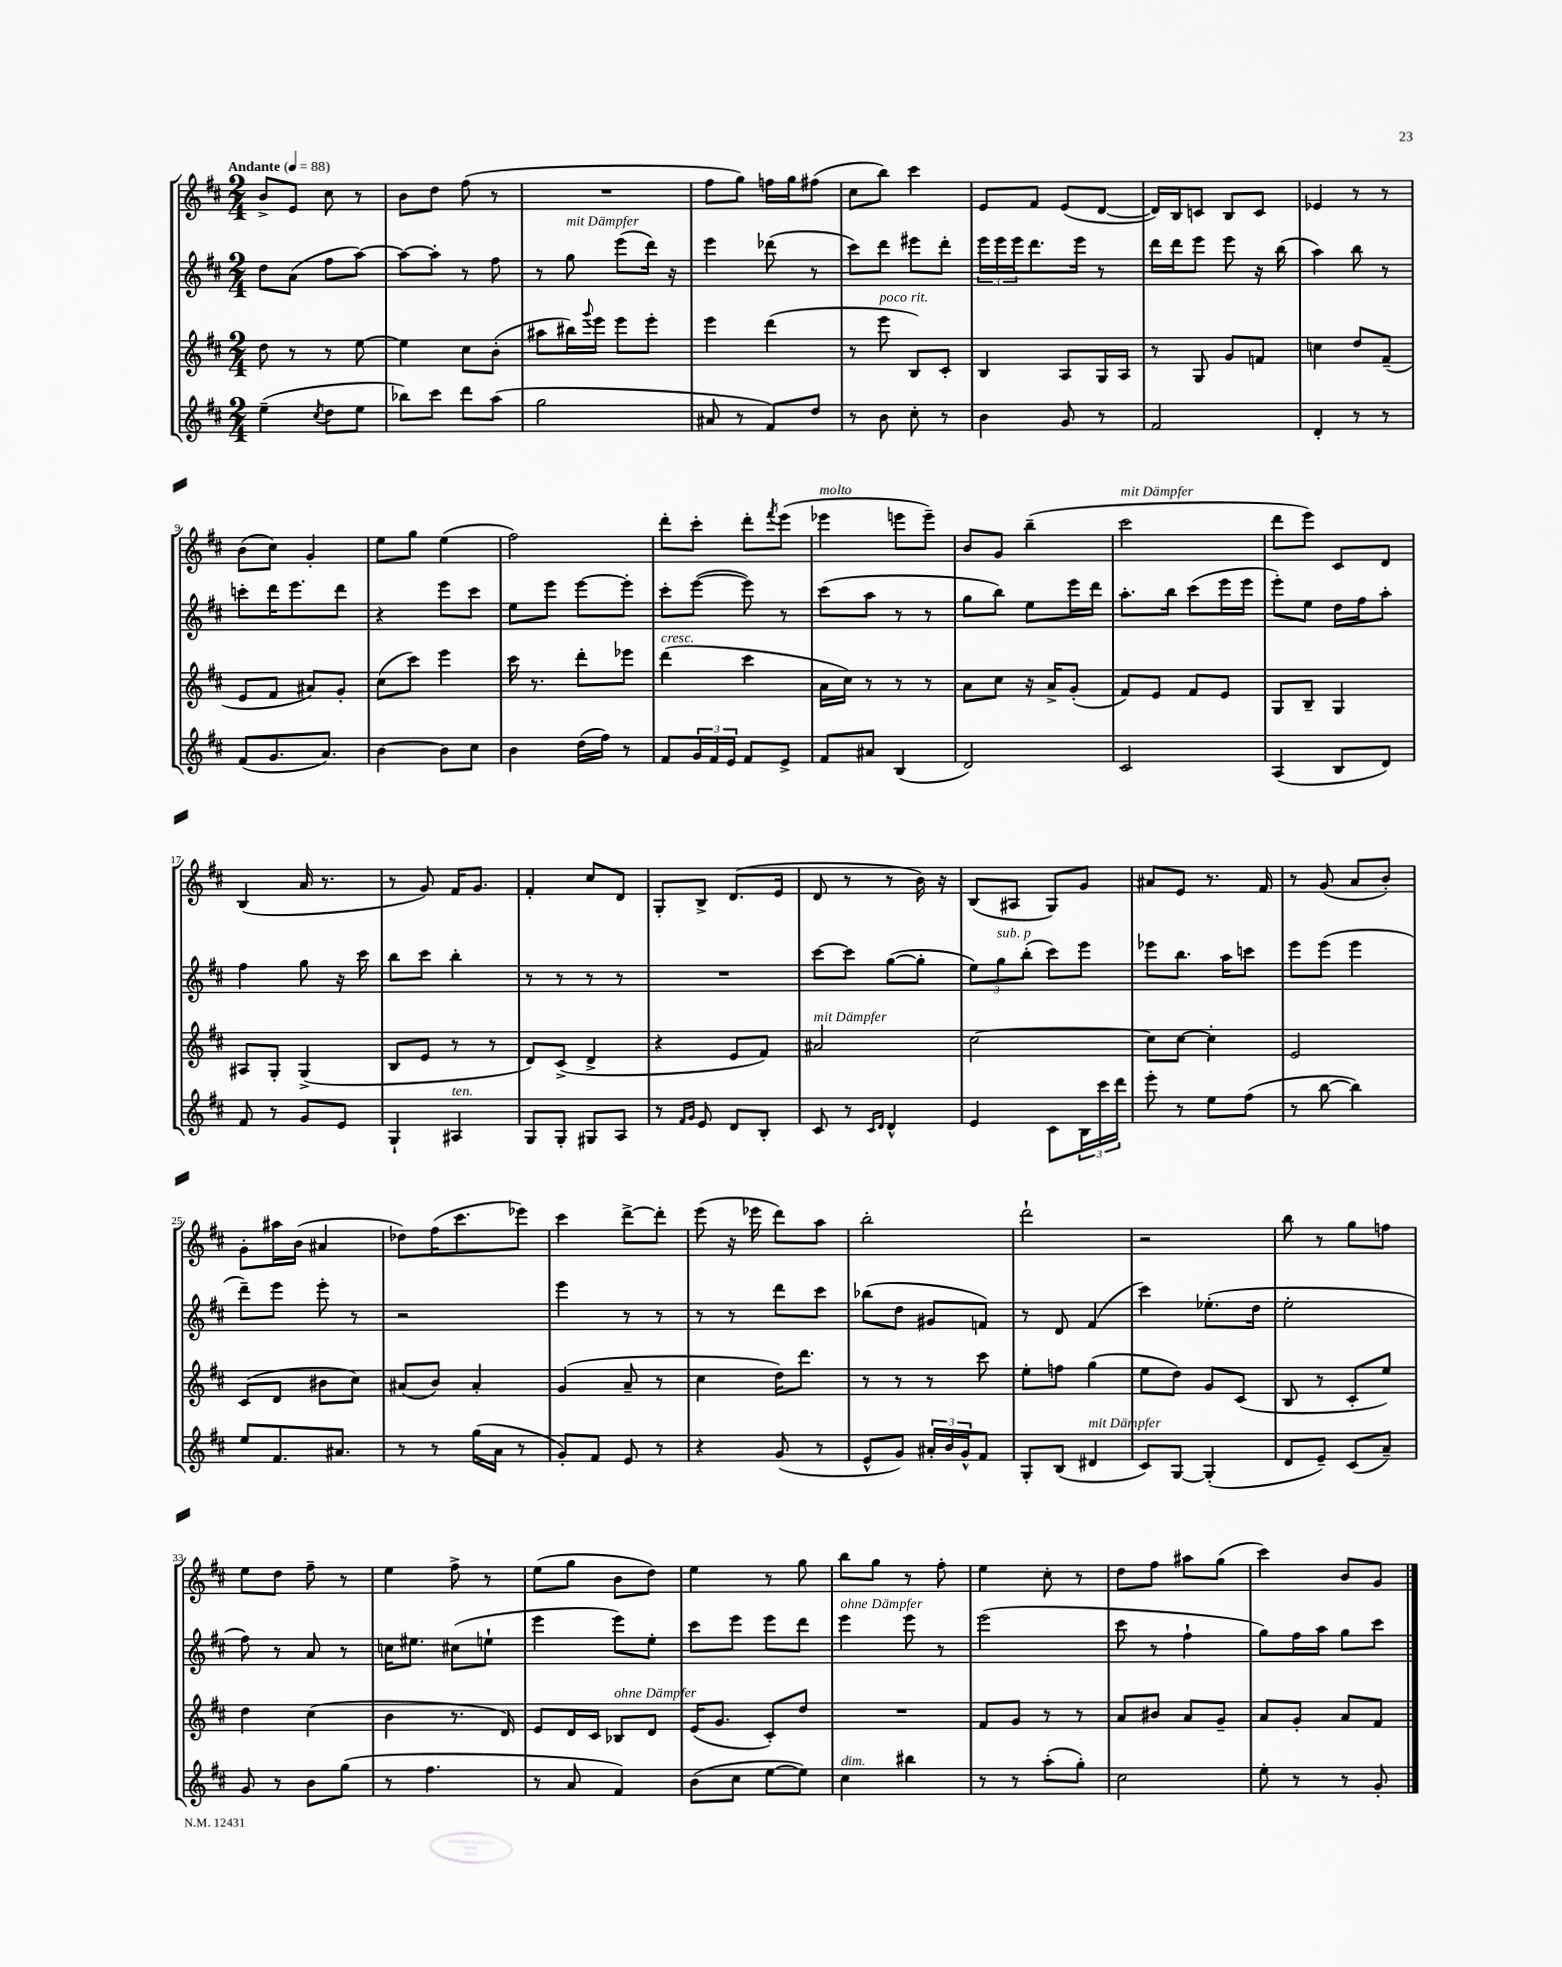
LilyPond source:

<<
\new StaffGroup <<
\new Staff = "s0" {
    \clef treble \key d \major \numericTimeSignature \time 2/4 \tempo "Andante" 4 = 88
    b'8-> e'8 cis''8 r8 |
    b'8 d''8 fis''8( r8 |
    R2 |
    fis''8 g''8) f''16 g''16 fis''8( |
    cis''8 b''8) cis'''4 |
    e'8 fis'8 e'8( d'8~ |
    d'16) b16 c'8 b8 c'8 |
    ees'4 r8 r8 |
    b'8( cis''8) g'4-. |
    e''8 g''8 e''4( |
    fis''2) |
    d'''8-. cis'''8-. d'''8-. \acciaccatura { fis'''8 } e'''8( |
    ees'''4^\markup { \italic "molto" } e'''8 e'''8--) |
    b'8 g'8 b''4--( |
    cis'''2^\markup { \italic "mit Dämpfer" } |
    d'''8 e'''8) cis'8 d'8 |
    b4( a'16 r8. |
    r8 g'8) fis'16 g'8. |
    fis'4-. cis''8 d'8 |
    g8-. b8-> d'8.( e'16 |
    d'8 r8 r8 b'16) r16 |
    b8( ais8 g8) g'8 |
    ais'8 e'8 r8. fis'16 |
    r8 g'8( a'8 b'8-.) |
    g'8-. ais''16 b'16( ais'4 |
    des''8) fis''16( cis'''8. ees'''8) |
    cis'''4 d'''8~-> d'''8-. |
    e'''8( r16 ees'''16 d'''8) a''8 |
    b''2-. |
    d'''2-! |
    r2 |
    b''8 r8 g''8 f''8 |
    e''8 d''8 fis''8-- r8 |
    e''4 fis''8-> r8 |
    e''8( g''8 b'8 d''8) |
    e''4 r8 g''8 |
    b''8 g''8 r8 fis''8-. |
    e''4 cis''8-. r8 |
    d''8 fis''8 ais''8 g''8( |
    cis'''4) b'8 g'8 \bar "|." |
}
\new Staff = "s1" {
    \clef treble \key d \major \numericTimeSignature \time 2/4
    d''8 a'8( fis''8 a''8~) |
    a''8~ a''8-. r8 fis''8 |
    r8 g''8^\markup { \italic "mit Dämpfer" } e'''8( d'''16) r16 |
    e'''4 des'''8( r8 |
    cis'''8) d'''8 eis'''8 d'''8-. |
    \tuplet 3/2 { e'''16 e'''16 e'''16 } d'''8. e'''16 r8 |
    d'''16 d'''16 e'''8 e'''8 r16 b''16( |
    a''4) b''8 r8 |
    c'''8-. d'''16 e'''8. d'''8 |
    r4 e'''8 cis'''8 |
    e''8 e'''8 e'''8~ e'''8-. |
    cis'''8-. e'''8~( e'''8) r8 |
    cis'''8( a''8 r8 r8 |
    g''8 b''8) e''8 e'''16 d'''16 |
    a''8.-. b''16 cis'''8( e'''16 e'''16 |
    e'''8-.) e''8 d''16 fis''16 a''8-. |
    fis''4 g''8 r16 cis'''16 |
    b''8 cis'''8 b''4-. |
    r8 r8 r8 r8 |
    R2 |
    cis'''8~ cis'''8 g''8~( g''8-. |
    \tuplet 3/2 { e''8) g''8^\markup { \italic "sub. p" } b''8-.( } cis'''8) e'''8 |
    ees'''8 b''8. a''16 c'''8 |
    e'''8 e'''8( e'''4 |
    d'''8--) e'''8 e'''8-. r8 |
    r2 |
    e'''4 r8 r8 |
    r8 r8 d'''8 cis'''8 |
    bes''8( d''8 gis'8 f'8) |
    r8 d'8 fis'4( |
    cis'''4) ees''8.-.( d''16 |
    e''2-. |
    fis''8) r8 a'8 r8 |
    c''16 eis''8. cis''8( e''8-! |
    e'''4 e'''8) e''8-. |
    cis'''8 e'''8 e'''8 d'''8 |
    e'''4^\markup { \italic "ohne Dämpfer" } e'''8 r8 |
    e'''2( |
    cis'''8 r8 fis''4-! |
    g''8) fis''16 a''16 g''8 cis'''8 \bar "|." |
}
\new Staff = "s2" {
    \clef treble \key d \major \numericTimeSignature \time 2/4
    d''8 r8 r8 e''8~ |
    e''4 cis''8 b'8-.( |
    ais''8 bis''16) \appoggiatura { g'''8 } e'''16 e'''8 e'''8-. |
    e'''4 d'''4( |
    r8 e'''8^\markup { \italic "poco rit." } b8) cis'8-. |
    b4 a8 g16 a16 |
    r8 g8 g'8 f'8 |
    c''4 d''8 fis'8--( |
    e'8 fis'8 ais'8) g'8-. |
    cis''8( cis'''8) e'''4 |
    cis'''16 r8. d'''8-. ees'''8 |
    d'''4^\markup { \italic "cresc." }( cis'''4 |
    a'16 cis''16) r8 r8 r8 |
    a'8 cis''8 r16 a'16-> g'8-.( |
    fis'8) e'8 fis'8 e'8 |
    g8 b8-- g4 |
    ais8 g8-. g4->( |
    b8 e'8 r8 r8 |
    d'8) cis'8->( d'4-> |
    r4 e'8 fis'8) |
    ais'2^\markup { \italic "mit Dämpfer" } |
    cis''2~ |
    cis''8 cis''8~ cis''4-. |
    e'2 |
    cis'8( d'8 bis'8 cis''8) |
    ais'8( b'8) ais'4-. |
    g'4( a'8-- r8 |
    cis''4 d''16) d'''8. |
    r8 r8 r8 cis'''8 |
    e''8-. f''8 g''4( |
    e''8 d''8) g'8 cis'8( |
    b8 r8 cis'8-. e''8) |
    d''4 cis''4( |
    b'4 r8. d'16) |
    e'8 d'16 cis'16 bes8^\markup { \italic "ohne Dämpfer" } d'8 |
    e'16( g'8. cis'8-.) d''8 |
    R2 |
    fis'8 g'8 r8 r8 |
    a'8 bis'8 a'8 g'8-- |
    a'8 g'8-. a'8 fis'8 \bar "|." |
}
\new Staff = "s3" {
    \clef treble \key d \major \numericTimeSignature \time 2/4
    e''4--( \acciaccatura { cis''8 } d''8 e''8 |
    bes''8) cis'''8 d'''8 a''8( |
    g''2 |
    ais'8 r8 fis'8) d''8 |
    r8 b'8 cis''8-. r8 |
    b'4 g'8 r8 |
    fis'2 |
    d'4-. r8 r8 |
    fis'8( g'8. a'8.) |
    b'4~ b'8 cis''8 |
    b'4 d''16( fis''16) r8 |
    fis'8 \tuplet 3/2 { g'16 fis'16 e'16 } fis'8 e'8-> |
    fis'8 ais'8 b4( |
    d'2) |
    cis'2 |
    a4( b8 d'8) |
    fis'8 r8 g'8 e'8 |
    g4-! ais4^\markup { \italic "ten." } |
    g8 g8-. gis8 a8 |
    r8 \grace { fis'16 g'16 } e'8 d'8 b8-. |
    cis'8 r8 \grace { cis'16 d'16 } d'4-^ |
    e'4 cis'8 \tuplet 3/2 { b16 cis'''16 d'''16 } |
    e'''8-. r8 e''8 fis''8( |
    r8 b''8~ b''4) |
    e''8 fis'8. ais'8. |
    r8 r8 g''16( a'16 r8 |
    g'8-.) fis'8 e'8 r8 |
    r4 g'8( r8 |
    e'8-^ g'8) \tuplet 3/2 { ais'16-. b'16 g'16-^ } fis'8 |
    g8-. b8( dis'4^\markup { \italic "mit Dämpfer" } |
    cis'8) g8~ g4-.( |
    d'8 e'8--) cis'8( a'8--) |
    g'8 r8 b'8 g''8( |
    r8 fis''4. |
    r8 a'8 fis'4) |
    b'8( cis''8 e''8~ e''8) |
    cis''4^\markup { \italic "dim." } bis''4 |
    r8 r8 a''8-.( g''8-.) |
    cis''2 |
    e''8-. r8 r8 g'8-. \bar "|." |
}
>>
>>
